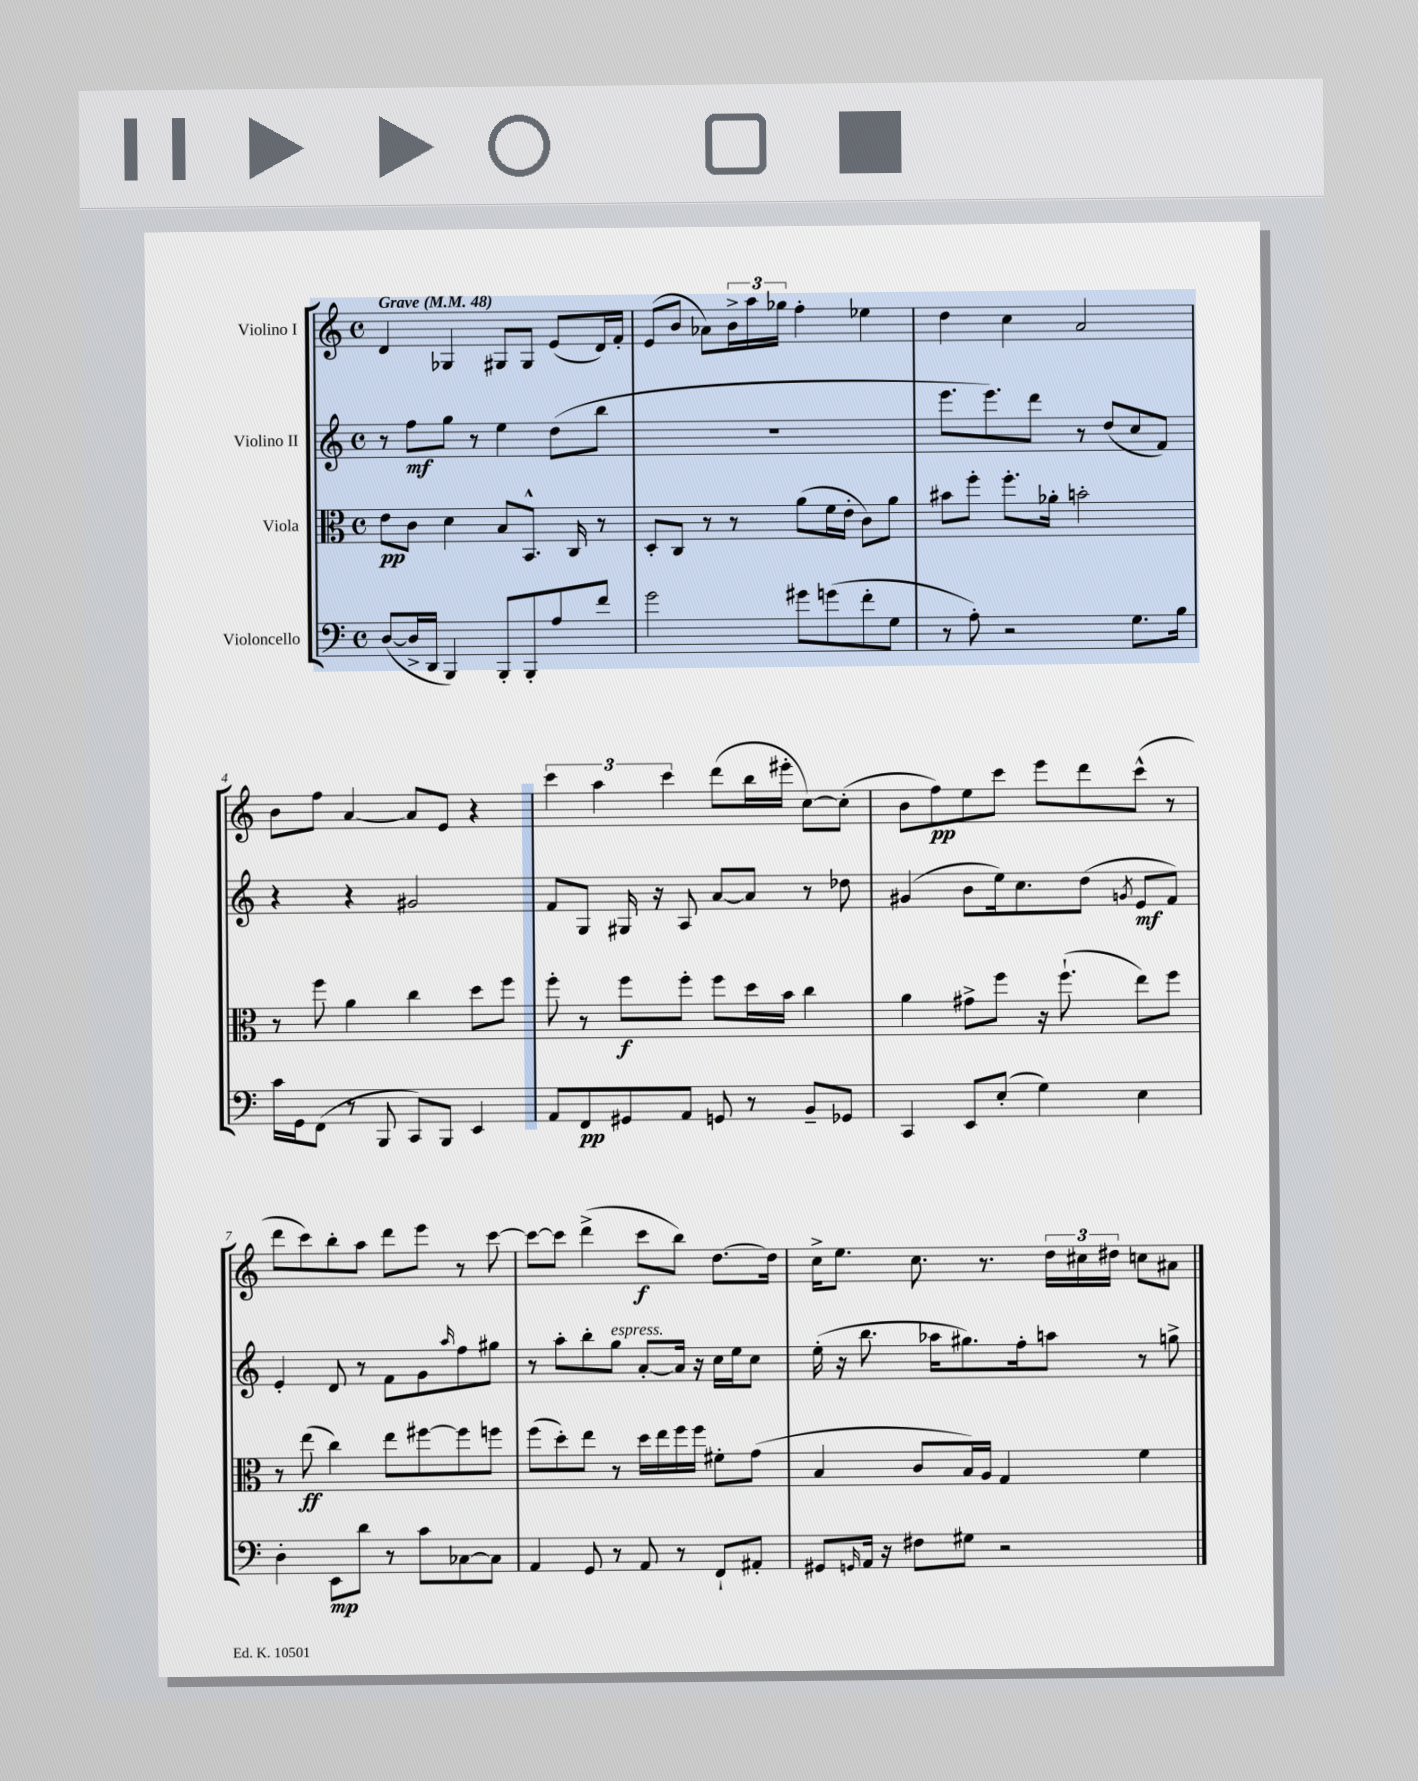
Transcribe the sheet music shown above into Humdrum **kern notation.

**kern	**kern	**kern	**kern
*staff4	*staff3	*staff2	*staff1
*clefF4	*clefC3	*clefG2	*clefG2
*k[]	*k[]	*k[]	*k[]
*M4/4	*M4/4	*M4/4	*M4/4
*met(c)	*met(c)	*met(c)	*met(c)
*MM48	*MM48	*MM48	*MM48
([8D	8e	8r	4d
16D^]	8c	8ff	.
16DD	.	.	.
4BBB)	4d	8gg	4G-
.	.	8r	.
8BBB'	8B	4ee	8G#
8BBB'	8.BB^^	.	8G#
8A	.	(8dd	(8e
.	16C	.	.
8f	8r	8bb	16d)
.	.	.	16f'
=	=	=	=
2g	8D'	1r	(8e
.	8C	.	8b
.	8r	.	8a-)
.	8r	.	24b^
.	.	.	24aa
.	.	.	24gg-
8g#	(8a	.	4ff'
(8g	16f	.	.
.	16e'	.	.
8f'	8c)	.	4ee-
8G	8a	.	.
=	=	=	=
8r	8b#	8.eee	4dd
8A')	8ff'	.	.
.	.	8.eee)	.
2r	8.ff'	.	4cc
.	.	8ddd	.
.	16a-'	.	.
.	2b'	8r	2a
.	.	(8dd	.
8.G	.	8cc	.
.	.	8f)	.
16B	.	.	.
=	=	=	=
16c	8r	4r	8b
16GG	.	.	.
(8FF	8ff	.	8ff
8r	4a	4r	[4a
8BBB	.	.	.
8CC)	4cc	2g#	8a]
8BBB	.	.	8e
4EE	8dd	.	4r
.	8ff	.	.
=	=	=	=
8AA	8ff'	8f	6ccc
8FF	8r	8G	.
.	.	.	6aa
8GG#	8ff	16G#	.
.	.	16r	.
.	.	.	6ccc
8AA	8ff'	8A	.
8GG	8ff	[8a	(8ddd
8r	16dd	8a]	16bb
.	16b	.	16eee#'
8BB~	4cc	8r	[8cc)
8GG-	.	8dd-	(8cc']
=	=	=	=
4CC	4a	(4g#	8b
.	.	.	8ff)
8EE	8g#^	8b	8ee
(8E'	8ff	16ee)	8ccc
.	.	8.cc	.
4G)	16r	.	8eee
.	(8.ff`	.	.
.	.	(8dd	8ddd
.	.	8qg	.
4E	8ee)	8e	(8ccc^^
.	8ff	8f)	8r
=	=	=	=
4D'	8r	4e'	8ddd
.	(8ee	.	8ccc)
8EE	4cc)	8d	8bb'
8d	.	8r	8aa
8r	8ee	8f	8ddd
8c	[8ff#	8g	8eee
.	.	16qqaa	.
[8C-	8ff#]	8ff	8r
8C-]	8ff	8gg#	[8ccc
=	=	=	=
4AA	(8ff	8r	8ccc_
.	8dd')	8aa'	8ccc]
8GG	8ee	8bb'	(4ddd^
8r	8r	8gg	.
8AA	16dd	[8a'	8ccc
.	16ee	.	.
8r	16ff	16a]	8bb)
.	16ff	16r	.
8FF`	8f#'	16cc	[8.dd
.	.	16ee	.
8AA#'	(8g	8cc	.
.	.	.	16dd]
=	=	=	=
8GG#	4B	(16ee'	16cc^
.	.	16r	8.ee
16qqGG	.	.	.
16AA	.	8.bb	.
16r	.	.	.
8F#	8c	.	8.cc
.	.	16aa-	.
8G#	16B)	8.gg#)	.
.	16A	.	8.r
2r	4G	.	.
.	.	16ff'	.
.	.	8aa	24dd
.	.	.	24cc#
.	.	.	24dd#
.	4f	8r	8cc
.	.	8gg^	8a#
==	==	==	==
*-	*-	*-	*-
